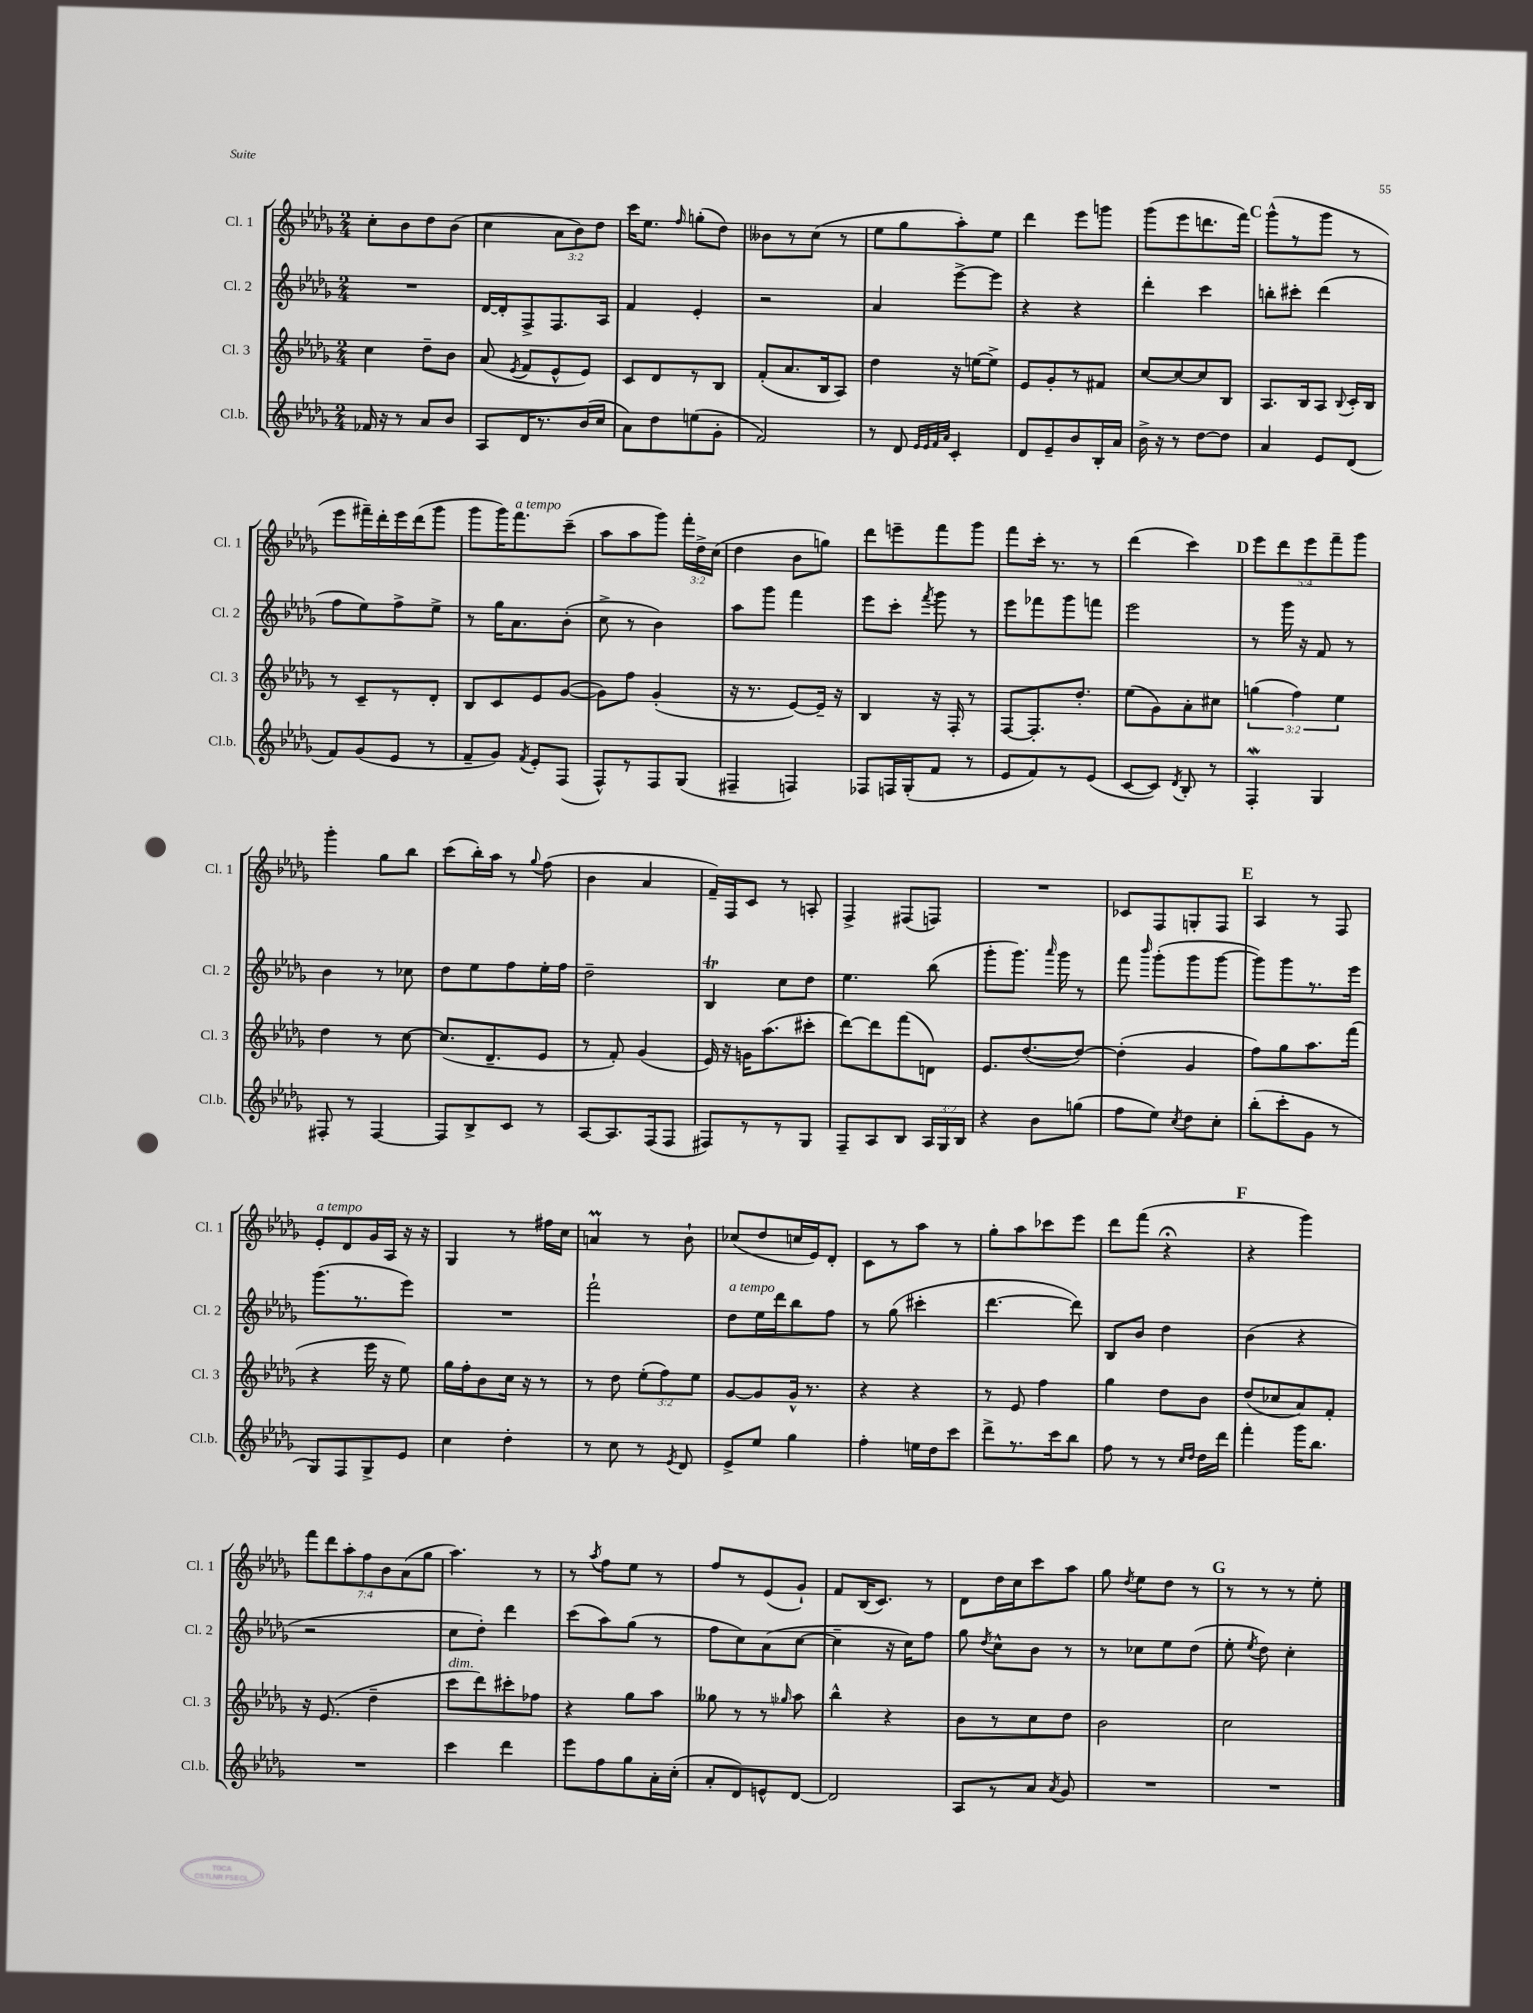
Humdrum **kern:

**kern	**kern	**kern	**kern
*staff4	*staff3	*staff2	*staff1
*clefG2	*clefG2	*clefG2	*clefG2
*k[b-e-a-d-g-]	*k[b-e-a-d-g-]	*k[b-e-a-d-g-]	*k[b-e-a-d-g-]
*M2/4	*M2/4	*M2/4	*M2/4
16f-	4cc	2r	8cc'
16r	.	.	.
8r	.	.	8b-
8a-	8dd-~	.	8dd-
8b-	8b-	.	(8b-
=	=	=	=
8A-	(8a-	[16d-	4cc
.	.	16d-']	.
.	8qe-	.	.
16d-	8f	8F^	.
8.r	.	.	.
.	8e-^^	8.F	12a-
.	.	.	12b-)
(16b-	8e-)	.	.
.	.	.	12dd-
16cc	.	16A-	.
=	=	=	=
8a-)	8c	4f	16ccc
.	.	.	8.ee-
8dd-	8d-	.	.
.	.	.	16qqff
(8ee	8r	4e-'	(8gg'
8g-'	8B-	.	8dd-)
=	=	=	=
2f)	(8f'	2r	8b--
.	8.a-	.	8r
.	.	.	(8cc
.	16B-	.	.
.	8A-)	.	8r
=	=	=	=
8r	4dd-	4a-	8ee-
8d-	.	.	8gg-
32qqe-	.	.	.
32qqe-	.	.	.
32qqf	.	.	.
32qqa-	.	.	.
4c'	16r	[8eee-^	8aa-')
.	[16ee	.	.
.	8ee^]	8eee-]	8ee-
=	=	=	=
8d-	8e-	4r	4ddd-
8e-~	8g-'	.	.
8b-	8r	4r	8eee-
16B-'	8f#	.	8ggg
16a-	.	.	.
=	=	=	=
16b-^	[8cc	4ddd-'	(8ggg-
16r	.	.	.
8r	8cc_	.	8eee-
[8dd-	8cc]	4ccc	8.ddd
8dd-]	8B-	.	.
.	.	.	16fff)
=	=	=	=
4a-	8.A-	8bb'	(8ggg-^^
.	.	8ccc#'	8r
.	16B-	.	.
8e-	8A-	(4ddd-	8ggg-
.	8qqB-	.	.
(8d-	16c'	.	8r
.	16B-	.	.
=	=	=	=
8f)	8r	8ff	8eee-
(8g-	8c~	8ee-)	16fff#~)
.	.	.	16ddd-'
8e-	8r	8ff^	16eee-
.	.	.	(16ddd-
8r	8d-'	8ee-^	8ggg-
=	=	=	=
8f~	8B-	8r	8ggg-
8g-)	8c	16gg-	16ggg-)
.	.	8.a-	8.fff
8qf	.	.	.
8e-'	8e-	.	.
(8F	([8g-	(8b-'	(8ccc~
=	=	=	=
8F^^)	8g-])	8cc^	8aa-
8r	8ff	8r	8aa-
8F	(4g-'	4b-)	8ggg-)
(8G-	.	.	24fff'
.	.	.	24dd-^
.	.	.	(24cc
=	=	=	=
4F#~	16r	8aa-	4dd-
.	8.r	.	.
.	.	8ggg-	.
4F)	[8e-)	4fff	8b-
.	16e-~]	.	8gg)
.	16r	.	.
=	=	=	=
8F-	4B-	8eee-	8ddd-
16F	.	8ccc'	8eee~
(16G-'	.	.	.
.	.	8qfff	.
8f	16r	8ggg-	8fff
.	16F'	.	.
8r	8r	8r	8ggg-
=	=	=	=
8e-	[8F	8eee-	8fff
8f)	8.F']	8fff-	16ccc'
.	.	.	8.r
8r	.	8ggg-	.
.	8.dd-'	.	.
(8e-	.	8fff	8r
=	=	=	=
[8c	(8ee-	2eee-	(4ddd-
8c])	8g-)	.	.
8qd-	.	.	.
8B-'	8a-'	.	4ccc)
8r	8cc#	.	.
=	=	=	=
4F'	(6gg	8r	10eee-
.	.	.	10ddd-
.	.	16ggg-	.
.	6ff)	.	.
.	.	16r	.
.	.	.	10eee-
4G-	.	8f	.
.	.	.	10fff~
.	6ee-	.	.
.	.	8r	.
.	.	.	10ggg-
=	=	=	=
8F#'	4dd-	4b-	4ggg-'
8r	.	.	.
[4F#	8r	8r	8gg-
.	[8cc	8cc-	8bb-
=	=	=	=
8F#]	(8.cc]	8dd-	(8ccc
8B-^	.	8ee-	16bb-')
.	8.d-~	.	16aa-
8c	.	8ff	8r
.	.	.	8qqgg-
8r	8e-	16ee-'	(8ff
.	.	16ff	.
=	=	=	=
[8A-	8r	2dd-~	4b-
8.A-]	8f')	.	.
.	(4g-	.	4a-
(16F	.	.	.
8F	.	.	.
=	=	=	=
8F#)	16e-)	4B-	16f~)
.	16r	.	16F
8r	16g	.	8c
.	(8.aa-	.	.
8r	.	8cc	8r
8G-	8ccc#'	8dd-	8A'
=	=	=	=
8F~	[8ddd-)	4.ee-	4F^
8A-	8ddd-]	.	.
8B-	(8fff	.	(8F#
24A-	8d)	(8bb-	8F)
24G-	.	.	.
24B-	.	.	.
=	=	=	=
4r	8.e-	8ggg-'	2r
.	.	8.ggg-)	.
.	([8.dd-	.	.
8b-	.	.	.
.	.	16qqaaa-	.
.	.	16ggg-	.
(8gg	8dd-_)	8r	.
=	=	=	=
8ff	(4dd-']	8fff	8c-
.	.	16qqbbb-	.
8ee-)	.	(8ggg-'	8F
8qcc	.	.	.
8dd-	4g-	8ggg-	8G'
8cc'	.	[8ggg-	8F
=	=	=	=
(8bb-'	8ff)	8ggg-])	4A-
8ccc'	8gg-	8ggg-	.
8g-	8.aa-	8.r	8r
8r	.	.	8F
.	(16fff	16eee-	.
=	=	=	=
8G-)	4r	(8.ggg-	8e-'
8F	.	.	8d-
.	.	8.r	.
8G-^	16eee-	.	16g-
.	16r	.	16A-
8e-	8ee-)	8eee-)	16r
.	.	.	16r
=	=	=	=
4cc	16gg-	2r	4G-
.	16ff'	.	.
.	8b-	.	.
4dd-'	16cc	.	8r
.	16r	.	.
.	8r	.	16ff#
.	.	.	16cc
=	=	=	=
8r	8r	2fff`	4a
8cc	8dd-	.	.
8r	(12ee-'	.	8r
.	12ff)	.	.
8qe-	.	.	.
8d-	.	.	8b-`
.	12ee-	.	.
=	=	=	=
8e-^	[8g-	8dd-	(8cc-
8ee-	8g-]	16ee-	8dd-
.	.	16ddd-	.
4gg-	16g-^^	8bb-	16cc
.	8.r	.	16e-)
.	.	8ff	8d-'
=	=	=	=
4ff'	4r	8r	8c
.	.	(8gg-	8r
16ee	4r	4ccc#'	8aa-
16dd-	.	.	.
8ccc	.	.	8r
=	=	=	=
8ddd-^	8r	[4.ddd-	8gg-'
8.r	8e-	.	8aa-
.	4ff	.	8ccc-
16ccc	.	.	.
8bb-	.	8ddd-])	8eee-
=	=	=	=
8ff	4gg-	8B-	8ddd-
8r	.	8b-	(8fff
8r	8dd-	4dd-	4r;
16qqcc	.	.	.
16qqdd-	.	.	.
16dd-	8b-	.	.
16ddd-	.	.	.
=	=	=	=
4fff'	(8dd-	(4b-	4r
.	8cc-	.	.
16ggg-	8a-)	4r	4ggg-)
8.bb-	.	.	.
.	8f'	.	.
=	=	=	=
2r	16r	2r	14fff
.	(8.e-	.	.
.	.	.	14ddd-
.	.	.	14aa-'
.	.	.	14ff
.	4dd-~	.	.
.	.	.	14b-
.	.	.	(14a-
.	.	.	14gg-
=	=	=	=
4ccc	8ccc	8cc	4.aa-)
.	8ddd-)	8dd-')	.
4ddd-	8ccc#'	4ddd-	.
.	8ff-	.	8r
=	=	=	=
8eee-	4r	(8ccc	8r
.	.	.	8qaa-
8ff	.	8aa-)	8ff
8gg-	8gg-	(8gg-	8ee-
16a-'	8aa-	8r	8r
(16cc'	.	.	.
=	=	=	=
8a-'	8gg--	8ff	8ff
8d-)	8r	8cc)	8r
8e^^	8r	(8a-	(8e-
.	16qqgg-	.	.
[8d-	8aa-	[8cc	8g-`)
=	=	=	=
2d-]	4bb-^^	4cc~]	8f
.	.	.	(16B-
.	.	.	8.c)
.	4r	16r	.
.	.	16cc)	.
.	.	8ff	8r
=	=	=	=
8A-	8b-	8gg-	8d-
.	.	8qdd-	.
8r	8r	8cc^^	16dd-
.	.	.	16cc
8a-	8cc	8b-	8ccc
8qa-	.	.	.
8g-	8dd-	8r	8aa-
=	=	=	=
2r	2b-	8r	8gg-
.	.	.	8qdd-
.	.	8cc-	8ee-
.	.	8ee-	8dd-
.	.	(8dd-	8r
=	=	=	=
2r	2cc	8ee-'	8r
.	.	8qee-	.
.	.	8dd-)	8r
.	.	4cc'	8r
.	.	.	8ee-'
==	==	==	==
*-	*-	*-	*-
